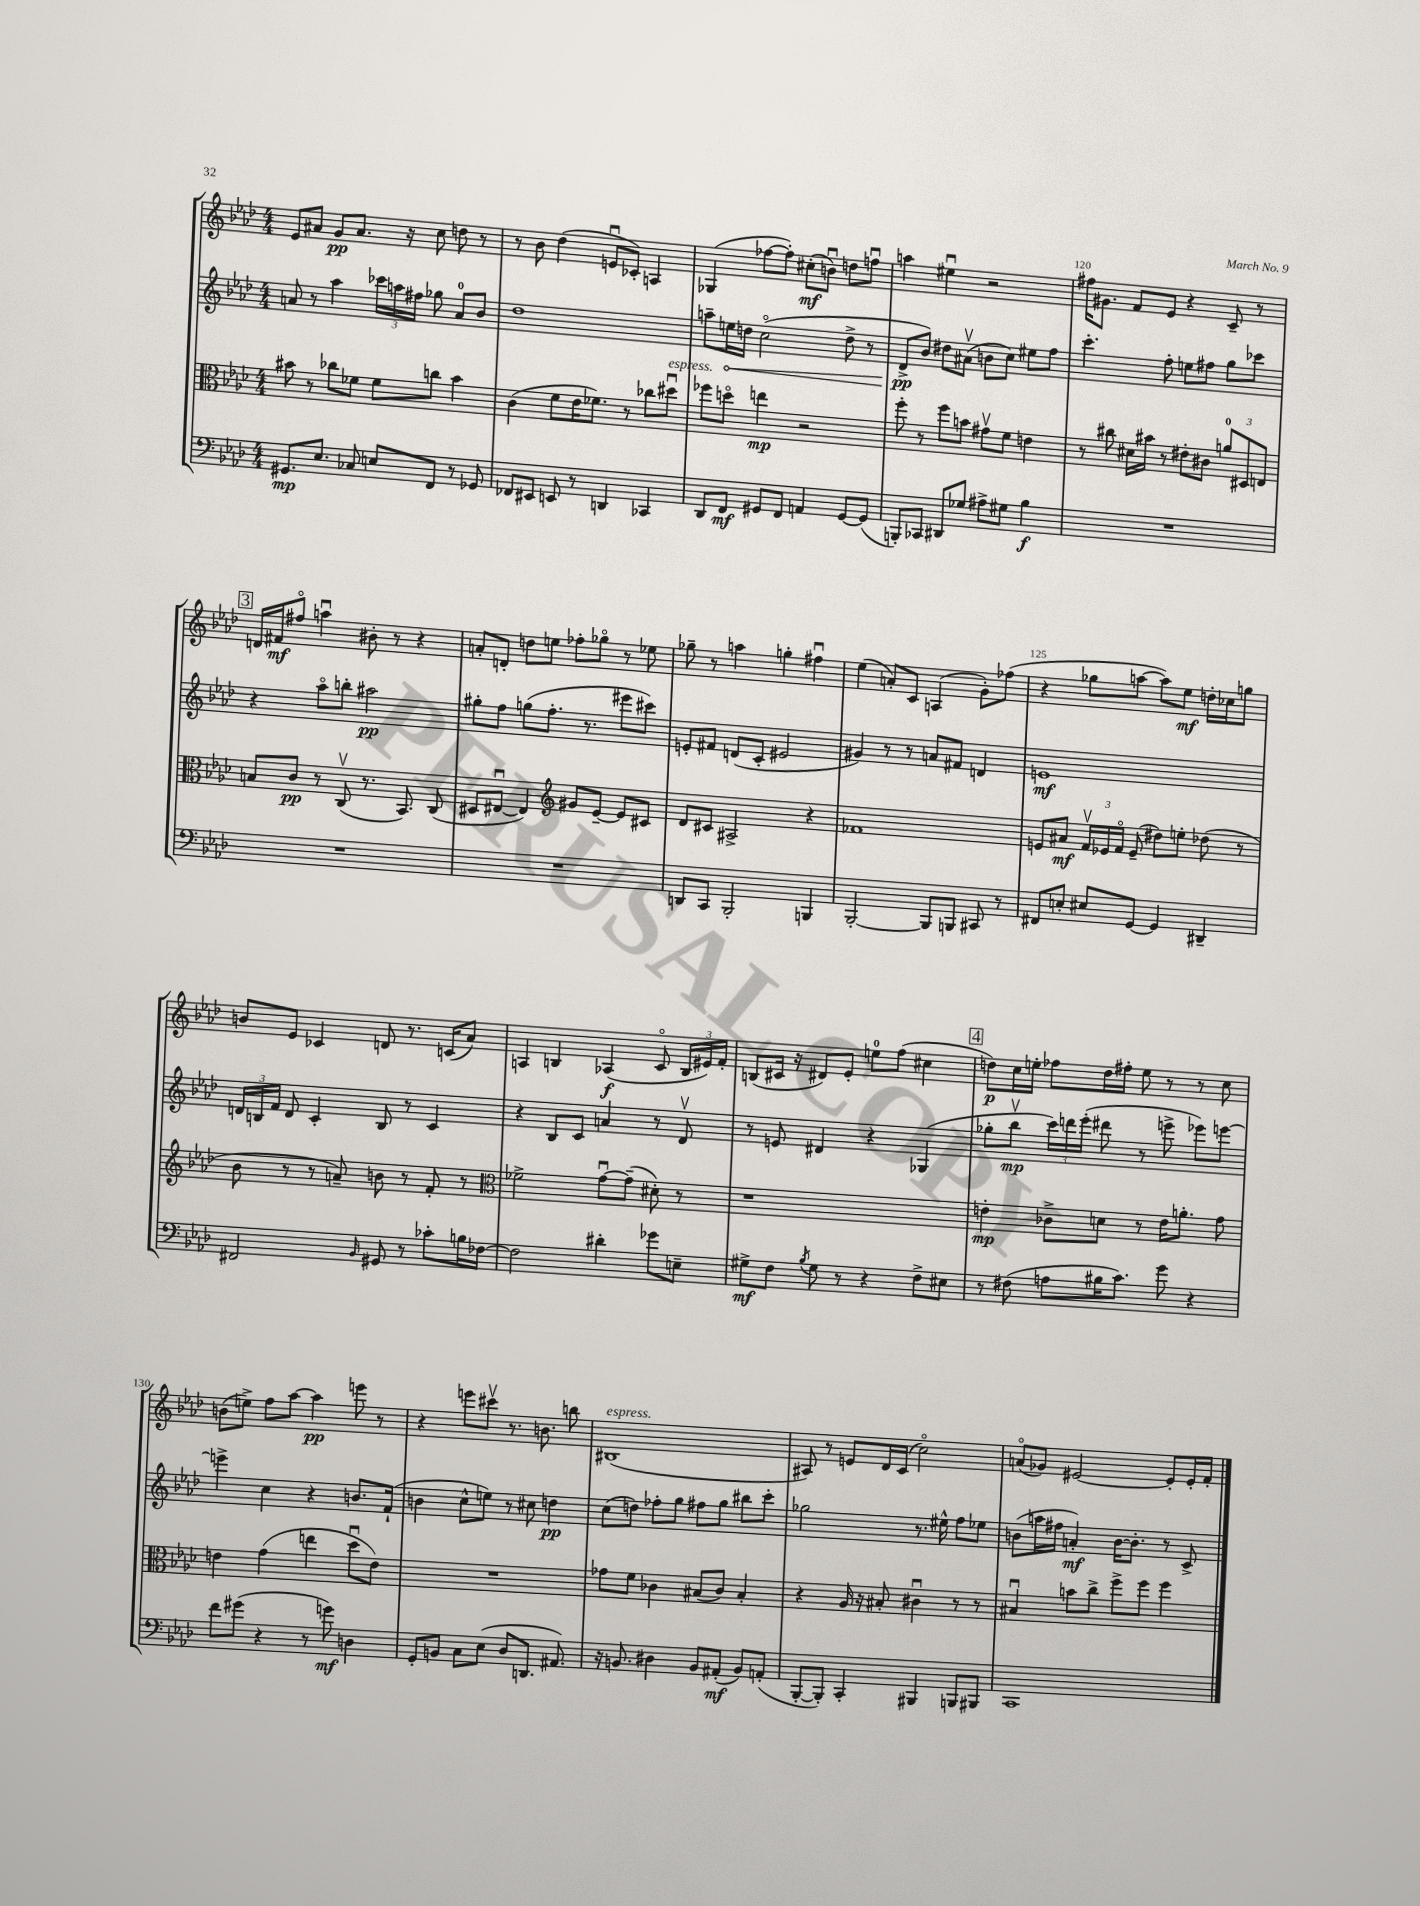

**kern	**kern	**kern	**kern
*staff4	*staff3	*staff2	*staff1
*clefF4	*clefC3	*clefG2	*clefG2
*k[b-e-a-d-]	*k[b-e-a-d-]	*k[b-e-a-d-]	*k[b-e-a-d-]
*M4/4	*M4/4	*M4/4	*M4/4
8.GG#	8b#	8a	8e-
.	8r	8r	8a#
8.E-	.	.	.
.	8cc-	4aa-	8g
8C-	8f-	.	8.a#
8E	8f-	24ccc-	.
.	.	24aa	.
.	.	.	16r
.	.	24ff#	.
8FF	8cc	8gg-	8cc
8r	4b#	8a	8dd
8GG-	.	8b-	8r
=	=	=	=
8FF-	(4c	1dd-	8r
8EE#	.	.	8b-
8EE	8f	.	(4dd-
8r	16e-	.	.
.	8.f-)	.	.
4DD	.	.	8eu
.	8r	.	8c-')
4CC-	8cc-	.	4A
.	8dd#u	.	.
=	=	=	=
8DD-	8ff-	8aa~	(4G-
8FF	8ddo	16ee	.
.	.	16dd	.
8GG#	4ee	(2cco	[8ff-
8FF	.	.	8ff-'])
4AA	2r	.	(8cc#'
.	.	.	8bu)
[8GG#	.	8dd^	8dd
(8GG#]	.	8r	8ffu
=	=	=	=
8BBB')	8ff'	8d-^	4aa
8CC-	8r	8b-)	.
8DD#	8ff	8dd#	4ee#u
8G-	8b	(8a#v	.
8A#^	8g#v	8b	2r
8G#	8f	8cc)	.
4B-	4e	8ee#	.
.	.	8ff	.
=	=	=	=
1r	8r	4.ccc'	16ff#
.	.	.	8.g#
.	8cc#	.	.
.	16d#	.	8f
.	16b#	.	.
.	8r	8ff'	8e-
.	8e#'	8ee	4r
.	8c#	8ff#	.
.	12a	8gg	8c~
.	12D#	.	.
.	.	8ccc-	8r
.	12E	.	.
=	=	=	=
1r	8B	4r	16d
.	.	.	16f#
.	8c	.	8ff#o
.	8r	8aa-o	4aau
.	(8Cv	8bb'	.
.	8.r	2aa#	8b#'
.	.	.	8r
.	8.BB-)	.	.
.	.	.	4r
.	(8C	.	.
=	=	=	=
1r	8D#	8gg#'	8a'
.	[8E#u	8ff	8d'
.	4E#])	(8gg	8dd
.	.	8.ff'	8ee
*	*clefG2	*	*
.	8g#	.	8ff-'
.	.	8.r	.
.	[8e-~	.	8gg-o
.	8e-]	8eee#	8r
.	8c#	8ccc#)	8ee-
=	=	=	=
8DD	8d-	8e'	8gg-~
8CC	8c#	8f#	8r
2BBB-'	2A#^	(8d	4aa
.	.	8c'	.
.	.	2e#	4gg'
4BBB	4r	.	4ff#u
=	=	=	=
[2BBB-'	1f-	4g#)	(4ee-
.	.	8r	8a')
.	.	8r	8c
8BBB-]	.	8a	(4A
8BBB	.	8f#	.
8CC#	.	4d	8g')
8r	.	.	(8ff-
=	=	=	=
8FF#	8e	1e	4r
8E'	8a#	.	.
8E#	24fv	.	8gg-
.	24e-	.	.
.	24fo	.	.
[8GG	(8e-~	.	[8aa
4GG]	8dd#)	.	8aa])
.	8ee'	.	8ee-
4DD#~	(8dd-	.	16dd'
.	.	.	16cc-
.	8r	.	8gg
=	=	=	=
2FF#	8b-	24d	8b
.	.	24B	.
.	.	24f	.
.	8r	8d	8e-
.	8r	4c'	4c-
.	8a~)	.	.
16qqBB-	.	.	.
8GG#	8b	8B	8d
8r	8r	8r	8.r
8c-'	8f'	4c	.
.	.	.	(16c
16B	8r	.	8a-)
[16F-	.	.	.
=	=	=	=
*	*clefC3	*	*
2F-]	2f-^	4r	4A
.	.	8B-	4B
.	.	8c	.
4d#'	[8gu	4a	(4A-
.	(8g~]	.	.
8g-	8d#')	8r	8co
8E~	8r	8d-v	24B
.	.	.	24e#)
.	.	.	24f'
=	=	=	=
8G#^	1r	8r	(8B
8F	.	8e	16c#
.	.	.	16r
8qB-	.	.	.
8G#	.	4d#	8d#)
8r	.	.	8e-'
4r	.	4r	8ee
.	.	.	(8ff
8F^	.	(4G-	4cc#
8E#	.	.	.
=	=	=	=
8r	4e'	8gg-'	8dd)
(8F#	.	8bb-v	16cc
.	.	.	16ee'
8A	8c-^	24ccc)	8ff-
.	.	24ddd	.
.	.	(24eee-'	.
16B#	8d	8ddd#	16dd
8.c)	.	.	16ff#'
.	8r	8r	8ee
8g	16e	8eee^	8r
.	8.a'	.	.
4r	.	8eee-)	8r
.	8g	[8eee	8cc
=	=	=	=
8f	4e	4eee^]	(8b
(8g#	.	.	8ee^)
4r	(4g	4cc	8ff
.	.	.	[8aa-
8r	4ee	4r	4aa-]
8g)	.	.	.
4D	8dd-u	8.b	8eee
.	8e)	.	8r
.	.	(16f`	.
=	=	=	=
8GG'	1r	4b	4r
8BB	.	.	.
8C	.	8cc^^	8eee
(8E-	.	8ee)	8ccc#v
8D-	.	8r	8.r
8.DD	.	8cc#	.
.	.	.	8.b
.	.	4dd	.
8.AA#)	.	.	.
.	.	.	8bb
=	=	=	=
16r	8g-	(8cc	(1B#
8.BB	.	.	.
.	8f	8dd)	.
4D#	4c-	8ff-'	.
.	.	8gg	.
8BB	(8B#	8ff#	.
(8AA#'	8c-)	8gg	.
8BB)	4B#'	8bb#	.
(8AA'	.	8ccc'	.
=	=	=	=
[8BBB-'	4r	2gg-	8A#)
8BBB-'])	.	.	8r
4CC'	16A-	.	8e
.	16r	.	.
.	8B#'	.	16d-
.	.	.	(16c
4BBB#	4c#u	8.r	2cco)
.	.	16ee#^^	.
8BBB	8r	8ff	.
8BBB#	8r	8ee-	.
=	=	=	=
1CC	4B#u	(8b	(8ao
.	.	16aa	8g-)
.	.	16ff#	.
.	8b	4a')	[2e#
.	8cc^	.	.
.	8ff^	[16b	.
.	.	8.b']	.
.	8ff	.	.
.	4ff	8r	8e#']
.	.	8c^	16e#'
.	.	.	16f'
==	==	==	==
*-	*-	*-	*-
